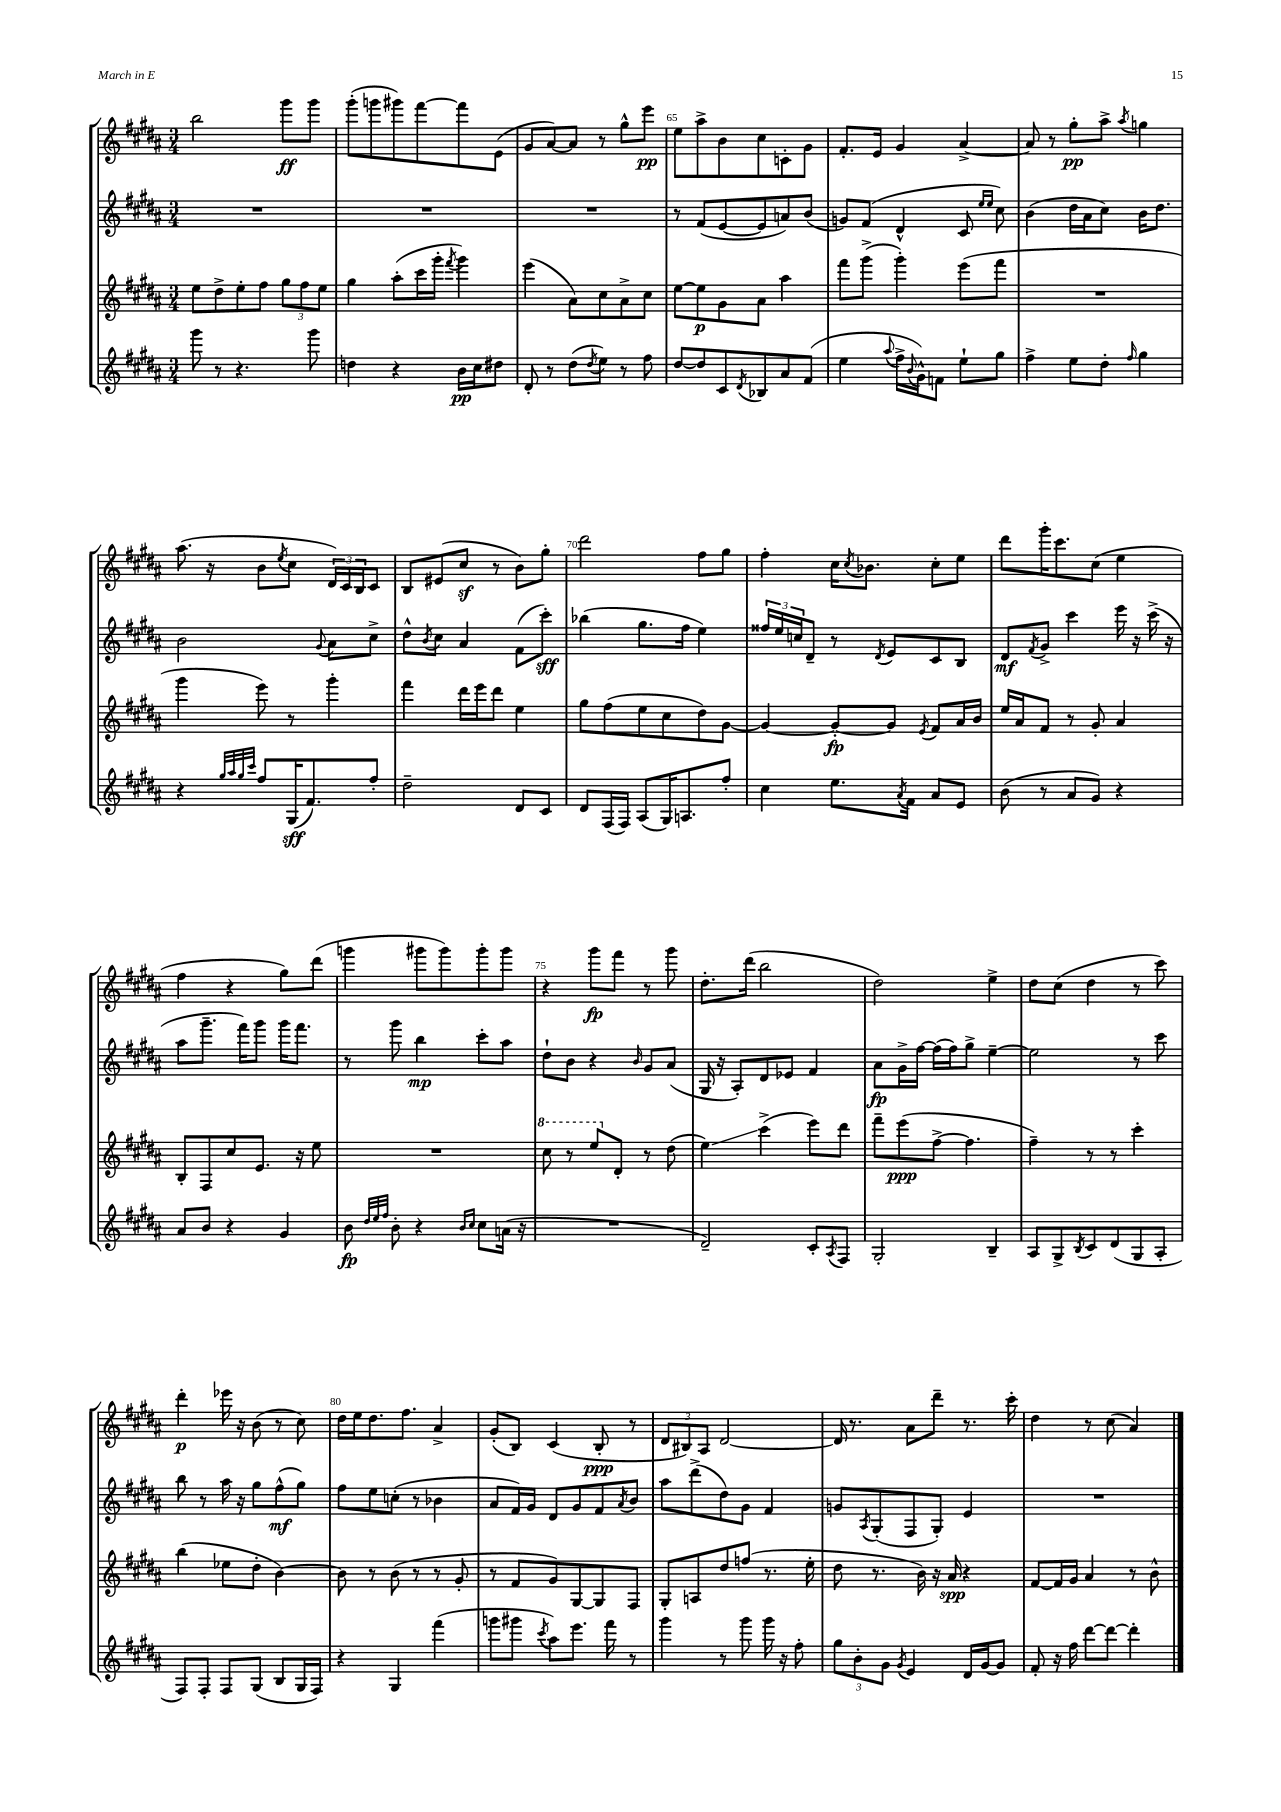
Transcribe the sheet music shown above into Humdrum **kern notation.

**kern	**kern	**kern	**kern
*staff4	*staff3	*staff2	*staff1
*clefG2	*clefG2	*clefG2	*clefG2
*k[f#c#g#d#a#]	*k[f#c#g#d#a#]	*k[f#c#g#d#a#]	*k[f#c#g#d#a#]
*M3/4	*M3/4	*M3/4	*M3/4
8ggg#\	8ee\L	2.r	2bb\
8r	8dd#^\	.	.
4.r	8ee'\	.	.
.	8ff#\J	.	.
.	12gg#\L	.	8ggg#\L
.	12ff#\	.	.
8ggg#\	.	.	8ggg#\J
.	12ee\J	.	.
=	=	=	=
4dd\	4gg#\	2.r	(8ggg#'\L
.	.	.	8ggg\
4r	(8aa#'\L	.	8ggg#\)
.	16ccc#\L	.	[8fff#\
.	16ggg#'\JJ	.	.
.	8qfff#/	.	.
16b\LL	4ggg#\)	.	8fff#\]
16cc#\J	.	.	.
8dd#\J	.	.	(8e\J
=	=	=	=
8d#'/	(4eee\	2.r	8g#/L
8r	.	.	[8a#/)
(8dd#\L	8a#\L)	.	8a#/]J
8qdd#/	.	.	.
8ee\J)	8cc#\	.	8r
8r	8a#^\	.	8gg#^^\L
8ff#\	8cc#\J	.	8eee\J
=	=	=	=
[8dd#/L	[8ee\L	8r	8ee\L
8dd#/]	8ee\]	(8f#/L	8aa#^\
8c#/	8g#\	[8e/	8b\
8qd#/	.	.	.
8B-/	8a#\J	8e/]	8cc#\
8a#/	4aa#\	8a/)	8c'\
(8f#/J	.	(8b/J	8g#\J
=	=	=	=
4ee\	8fff#\L	8g/L)	8.f#'/L
.	(8ggg#^\J	(8f#/J	.
.	.	.	16e/Jk
8qqaa#/	.	.	.
16ff#^\LL	4ggg#'\)	4d#^^/	4g#/
8qqb/	.	.	.
16g#^^\J)	.	.	.
8f\J	.	.	.
8ee`\L	(8eee\L	8c#/	[4a#^/
.	.	16qqee/LL	.
.	.	16qqee/JJ	.
8gg#\J	8fff#\J	8cc#\)	.
=	=	=	=
4ff#^\	2.r	(4b\	8a#/]
.	.	.	8r
8ee\L	.	16dd#\LL	8gg#'\L
.	.	16a#\J	.
8dd#'\J	.	8cc#\J)	8aa#^\J
16qqff#/	.	.	8qaa#/
4gg#\	.	16b\LK	4gg\
.	.	8.dd#\J	.
=	=	=	=
4r	4ggg#\	2b\	(8.aa#\
.	.	.	16r
32qqgg#/LLL	.	.	.
32qqaa#/	.	.	.
32qqgg#/	.	.	.
32qqccc#/JJJ	.	.	.
8ff#/L	8eee\)	.	8b\L
.	.	.	8qee/
(16G#/K	8r	.	8cc#\J
8.f#/)	.	.	.
.	.	8qqg#/	.
.	4ggg#'\	8a#\L	24d#/LL)
.	.	.	24c#/
.	.	.	24B/J
8ff#'/J	.	8cc#^\J	8c#/J
=	=	=	=
2dd#~\	4fff#\	8dd#^^\L	8B/L
.	.	8qb/	.
.	.	8cc#\J	(8e#/
.	16ddd#\LL	4a#/	8cc#/J
.	16eee\J	.	.
.	8ddd#\J	.	8r
8d#/L	4ee\	(8f#\L	8b\L)
8c#/J	.	8ccc#'\J)	8gg#'\J
=	=	=	=
8d#/L	8gg#\L	(4bb-\	2ddd#\
(16F#/L	(8ff#\	.	.
16F#/JJ)	.	.	.
(8A#/L	8ee\	8.gg#\L	.
16G#/K)	8cc#\	.	.
8.A/	.	16ff#\Jk	.
.	8dd#\)	4ee\)	8ff#\L
8ff#'/J	[8g#\J	.	8gg#\J
=	=	=	=
4cc#\	4g#/_	24ff##/LL	4ff#'\
.	.	24ee/	.
.	.	24cc/J	.
.	.	8d#~/J	.
8.ee\L	8g#'/_L	8r	16cc#\LK
.	.	.	8qcc#/
.	.	.	8.b-\J
.	.	8qd#/	.
.	8g#/]J	8e/L	.
8qa#/	.	.	.
16f#\Jk	.	.	.
.	8qe/	.	.
8a#/L	8f#/L	8c#/	8cc#'\L
8e/J	16a#/L	8B/J	8ee\J
.	16b/JJ	.	.
=	=	=	=
(8b\	16ee/LL	8d#/L	8ddd#\L
.	16a#/J	.	.
.	.	8qf#/	.
8r	8f#/J	8g#^/J	16ggg#'\K
.	.	.	8.ccc#\
8a#/L	8r	4ccc#\	.
8g#/J)	8g#'/	.	(8cc#\J
4r	4a#/	16eee\	4ee\
.	.	16r	.
.	.	(16ccc#^\	.
.	.	16r	.
=	=	=	=
8a#/L	8B'/L	8aa#\L	4ff#\
8b/J	8F#/	8.ggg#~\J	.
4r	8cc#/	.	4r
.	.	16fff#\LK)	.
.	8.e/J	8ggg#\J	.
4g#/	.	16ggg#\LK	8gg#\L)
.	16r	8.fff#\J	.
.	8ee\	.	(8ddd#\J
=	=	=	=
8b\	2.r	8r	4ggg\
32qqdd#/LLL	.	.	.
32qqee/	.	.	.
32qqff#/JJJ	.	.	.
8b'\	.	8ggg#\	.
4r	.	4bb\	8ggg#\L
.	.	.	8ggg#\)
16qqb/LL	.	.	.
16qqcc#/JJ	.	.	.
8cc#\L	.	8ccc#'\L	8ggg#'\
(16a\Jk	.	8aa#\J	8ggg#\J
16r	.	.	.
=	=	=	=
2.r	8ccc#\	8dd#`\L	4r
.	8r	8b\J	.
.	8eee/L	4r	8ggg#\L
.	8d#'/J	.	8fff#\J
.	.	16qqb/	.
.	8r	8g#/L	8r
.	(8dd#\	(8a#/J	8ggg#\
=	=	=	=
2d#~/)	4ee\)	16G#/	8.dd#'\L
.	.	16r	.
.	.	8A#'/L)	.
.	.	.	(16ddd#\Jk
.	(4ccc#^\	8d#/	2bb\
.	.	8e-/J	.
8c#'/L	8eee\L)	4f#/	.
8qA#/	.	.	.
8F#/J	8ddd#\J	.	.
=	=	=	=
2G#'/	8fff#~\L	8a#\L	2dd#\)
.	(8eee\	16g#^\L	.
.	.	[16ff#\JJ	.
.	[8ff#^\J	(16ff#\]LL	.
.	.	16ff#\J)	.
.	4.ff#\]	8gg#^\J	.
4B~/	.	[4ee~\	4ee^\
=	=	=	=
8A#/L	4ff#~\)	2ee\]	8dd#\L
8G#^/	.	.	(8cc#\J
8qB/	.	.	.
8c#/	8r	.	4dd#\
(8d#/	8r	.	.
8G#/	4ccc#'\	8r	8r
8A#'/J	.	8ccc#\	8ccc#\)
=	=	=	=
8F#/L)	(4bb\	8bb\	4ddd#'\
8F#'/J	.	8r	.
8F#/L	8ee-\L	16aa#\	16eee-\
.	.	16r	16r
(8G#/J	8dd#'\J	8gg#\L	(8b\
8B/L	[4b\)	(8ff#^^\	8r
16G#/L	.	8gg#\J)	8cc#\)
16F#/JJ)	.	.	.
=	=	=	=
4r	8b\]	8ff#\L	16dd#\LL
.	.	.	16ee\J
.	8r	8ee\	8.dd#\
4G#/	(8b\	(8cc'\J	.
.	.	.	8.ff#\J
.	8r	8r	.
(4fff#\	8r	4b-\	4a#^/
.	8g#'/	.	.
=	=	=	=
8ggg\L	8r	8a#/L	(8g#'/L
8ggg#\J	8f#/L	16f#/L)	8B/J)
.	.	16g#/JJ	.
8qccc#/	.	.	.
8aa#\L)	8g#/)	8d#/L	(4c#/
8.eee\J	[8G#/	8g#/	.
.	8G#/]	8f#/	8B'/
16fff#\	.	.	.
.	.	8qa#/	.
8r	8F#/J	8b/J	8r
=	=	=	=
4ggg#\	8G#'/L	8aa#\L	12d#/L
.	.	.	12B#/)
.	8A/	(8ddd#^\	.
.	.	.	12A#/J
8r	8dd#/	8dd#\)	[2d#/
8ggg#\	(8ff/J	8g#\J	.
16ggg#\	8.r	4f#/	.
16r	.	.	.
8ff#'\	.	.	.
.	16ee'\	.	.
=	=	=	=
12gg#\L	8dd#\	8g/L	16d#/]
.	.	.	8.r
12b'\	.	.	.
.	.	8qA#/	.
.	8.r	(8G#'/	.
12g#\J	.	.	.
8qg#/	.	.	.
4e/	.	8F#/	8a#\L
.	16b\)	.	.
.	16r	8G#'/J)	8ddd#~\J
.	16a#/	.	.
16d#/LL	4r	4e/	8.r
[16g#/J	.	.	.
8g#/]J	.	.	.
.	.	.	16ccc#'\
=	=	=	=
8f#'/	[8f#/L	2.r	4dd#\
16r	16f#/]L	.	.
16ff#\	16g#/JJ	.	.
[8ddd#\L	4a#/	.	8r
8ddd#\_J	.	.	(8cc#\
4ddd#'\]	8r	.	4a#/)
.	8b^^\	.	.
==	==	==	==
*-	*-	*-	*-
